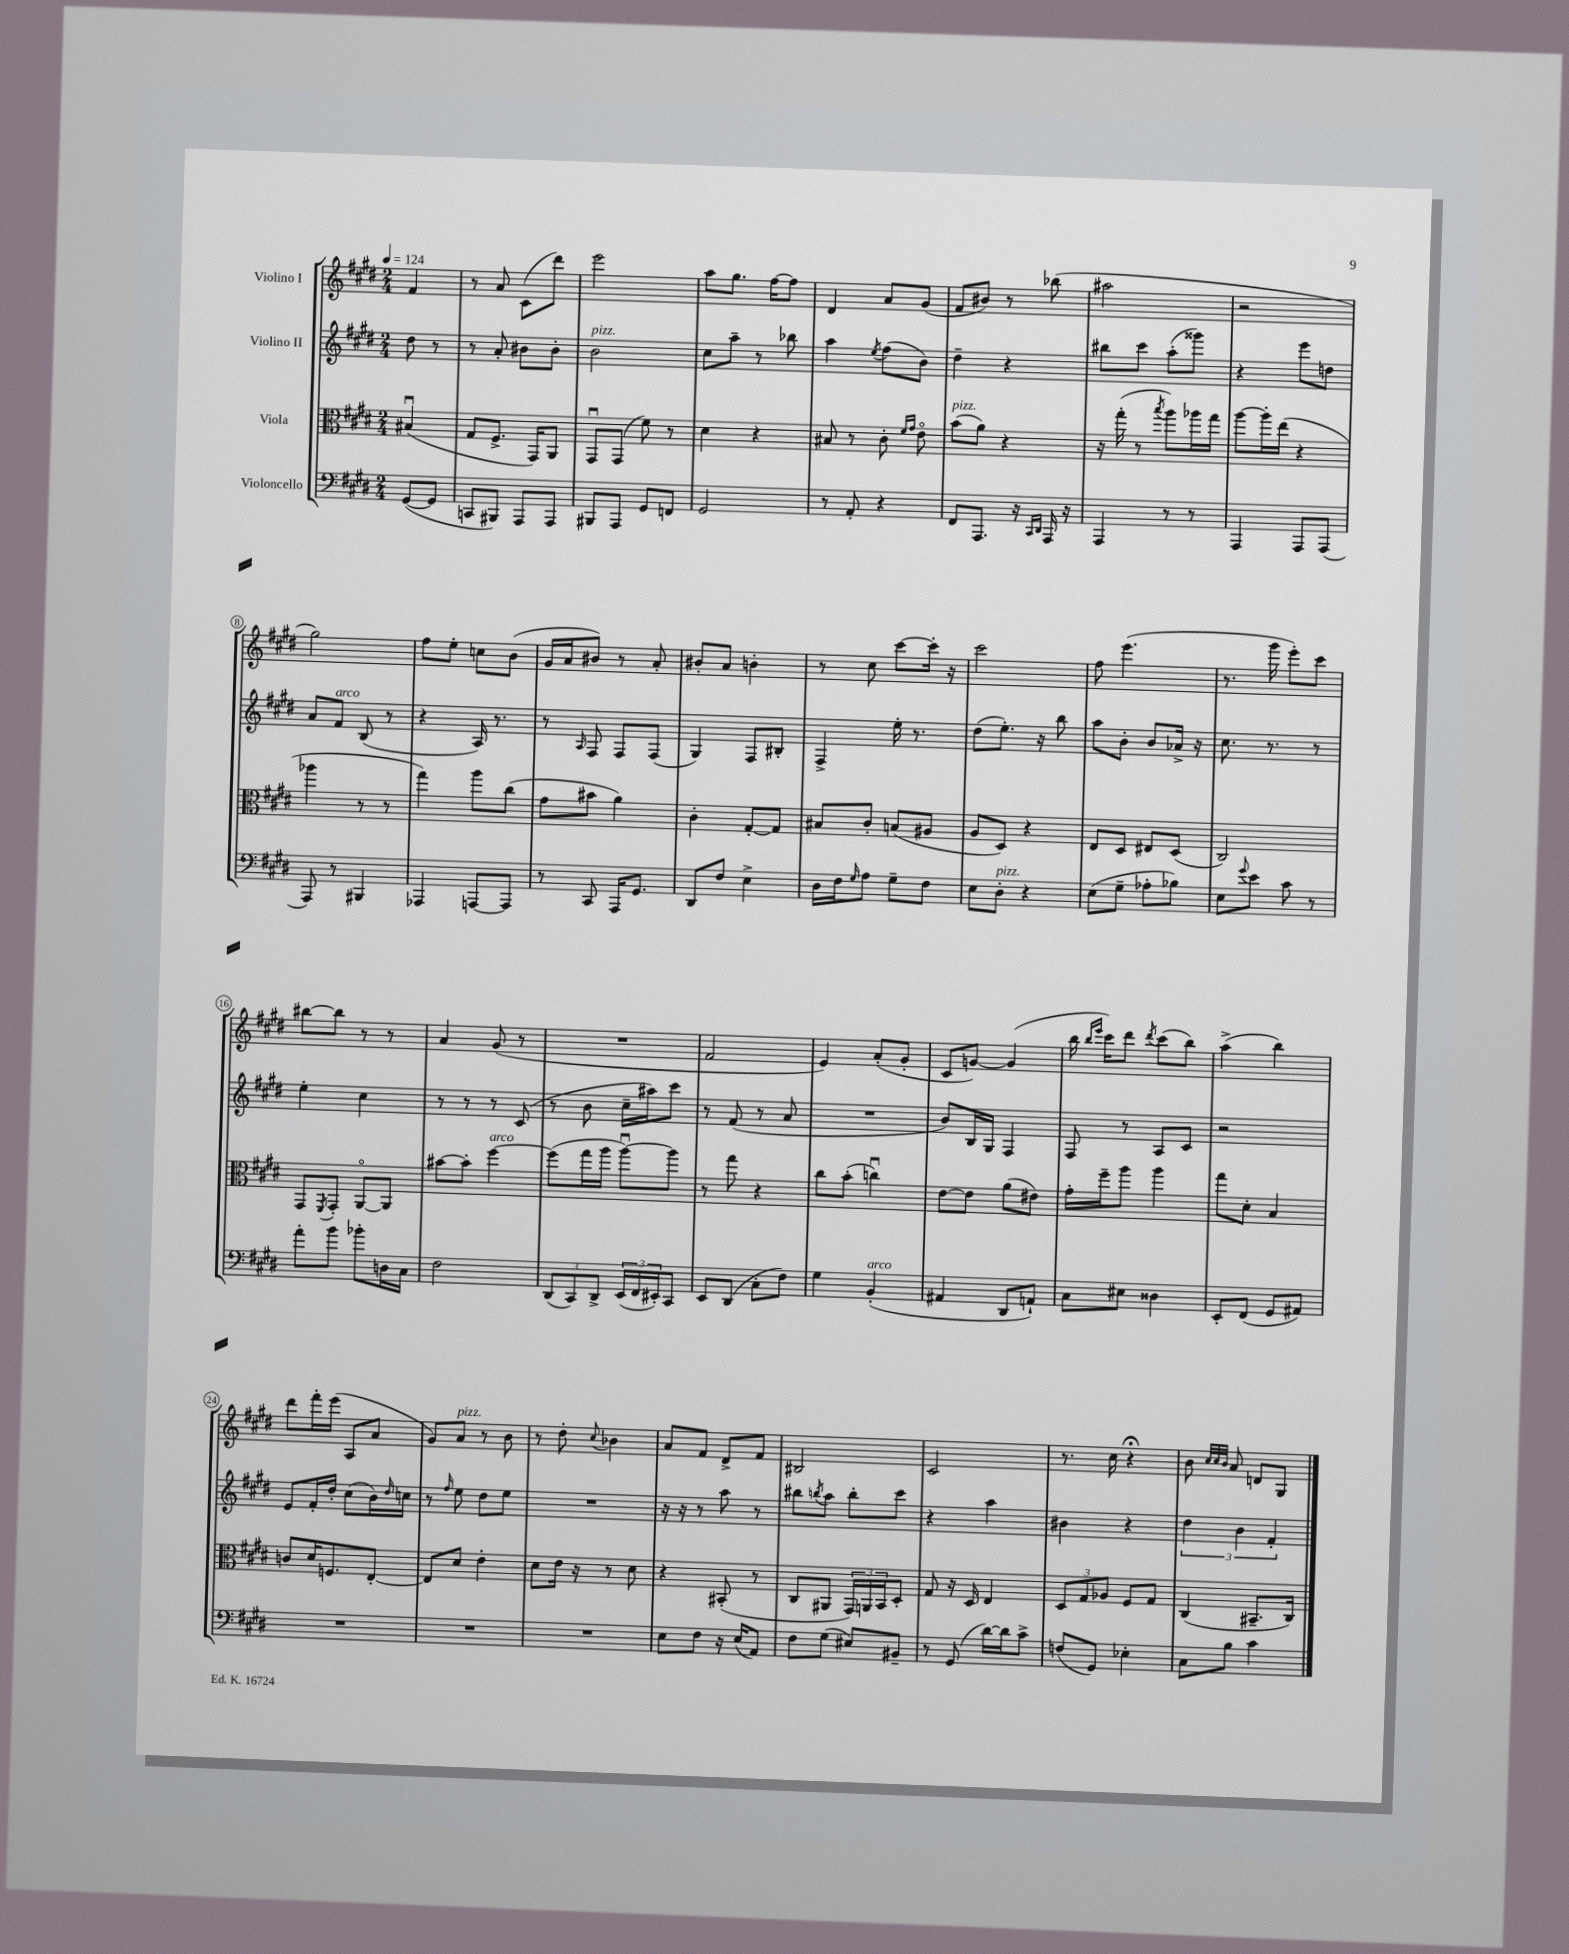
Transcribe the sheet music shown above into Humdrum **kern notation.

**kern	**kern	**kern	**kern
*part4	*part3	*part2	*part1
*staff4	*staff3	*staff2	*staff1
*I"Violoncello	*I"Viola	*I"Violino II	*I"Violino I
*clefF4	*clefC3	*clefG2	*clefG2
*k[f#c#g#d#]	*k[f#c#g#d#]	*k[f#c#g#d#]	*k[f#c#g#d#]
*M2/4	*M2/4	*M2/4	*M2/4
*MM124	*MM124	*MM124	*MM124
=	=	=	=
([8GG#/L	(4B#Xu/	8dd#\	4f#/
8GG#/J]	.	8r	.
=1	=1	=1	=1
8CCn/L	8G#/L	8r	8r
8BBB#X/J)	8.F#^/J	8a'/	8a/
8AAA/L	.	8b#X\L	(8c#\L
.	16GG#/KL)	.	.
8AAA/J	8AA/J	8b#'\J	8ddd#\J)
=2	=2	=2	=2
!	!	!LO:TX:a:i:t=pizz.	!
8BBB#X/L	8GG#u/L	2b\	2eee\
8AAA/J	(8GG#/J	.	.
8GG#/L	8f#\)	.	.
8FFn/J	8r	.	.
=3	=3	=3	=3
2GG#/	4d#\	8cc#\L	8aa\L
.	.	8aa~\J	8.gg#\J
.	4r	8r	.
.	.	.	[16ff#\KL
.	.	8bb-X\	8ff#\J]
=4	=4	=4	=4
8r	8B#X/	4aa\	4d#/
8AA'/	8r	.	.
.	.	8qee/	.
4r	8c#'\	(8ff#\L	8a/L
.	16qqf#/LL	.	.
.	16qqg#/JJ	.	.
.	8e\	8b\J)	(8g#/J
=5	=5	=5	=5
!	!LO:TX:a:i:t=pizz.	!	!
8FF#/L	(8b\L	4dd#~\	8f#/L
8.AAA/J	8a\J)	.	8b#X/J)
.	4r	4r	8r
16r	.	.	.
16qqCC#/LL	.	.	.
16qqDD#/JJ	.	.	.
16AAA/	.	.	(8bb-X\
16r	.	.	.
=6	=6	=6	=6
4AAA/	16r	8bb#X\L	2aa#X\
.	(16gg#'\	.	.
.	8r	8ccc#\J	.
.	8qbb/	.	.
8r	8aa\L)	(8aa'\L	.
8r	16aa-X\L	8ggg##X\J)	.
.	16gg#\JJ	.	.
=7	=7	=7	=7
4AAA/	[8aa\L	4r	2r
.	16aa'\L]	.	.
.	(16ee\JJ	.	.
8AAA/L	4r	8eee\L	.
(8AAA/J	.	8ddn\J	.
!!LO:LB:g=z
=8	=8	=8	=8
8AAA/)	4aa-X\	8a/L	2gg#\)
!	!	!LO:TX:a:i:t=arco	!
8r	.	8f#/J	.
4BBB#X/	8r	(8B/	.
.	8r	8r	.
=9	=9	=9	=9
4AAA-X/	4gg#\)	4r	8ff#\L
.	.	.	8ee'\J
[8AAAn/L	8aa\L	16A/)	8ccn\L
.	.	8.r	.
8AAA/J]	(8cc#\J	.	(8b\J
=10	=10	=10	=10
8r	8g#\L	8r	16g#/LL
.	.	.	16a/J
.	.	16qqA/	.
8CC#/	8b#X\J	8F#/	8b#X/J)
16AAA/KL	4a\)	8F#/L	8r
8.GG#/J	.	.	.
.	.	(8F#/J	8a'/
=11	=11	=11	=11
8DD#/L	4c#'\	4G#/)	8b#X'/L
8F#/J	.	.	8a/J
4E^\	[8G#'/L	8F#/L	4bn'\
.	8G#/J]	8B#X'/J	.
=12	=12	=12	=12
16D#\LL	8B#X/L	4F#^/	8r
16F#\J	.	.	.
16qqG#/	.	.	.
8A\J	8c#'/J	.	8cc#\
8G#~\L	(8Bn/L	16ee'\	[8ccc#\L
.	.	8.r	.
8F#\J	8A#X/J	.	16ccc#'\Jk]
.	.	.	16r
=13	=13	=13	=13
8E\L	8A/L	(8dd#\L	2ccc#\
!LO:TX:a:i:t=pizz.	!	!	!
8D#'\J	8D#/J)	8.ee'\J)	.
4r	4r	.	.
.	.	16r	.
.	.	8bb\	.
=14	=14	=14	=14
(8E\L	8E/L	8aa\L	8ff#\
8G#~\J	8D#/J	8b'\J	(4.eee\
8A-X'\L	8E#X/L	8b/L	.
8B-X\J)	(8D#/J	16a-X^/Jk	.
.	.	16r	.
=15	=15	=15	=15
8E\L	2C#/)	8.cc#\	8.r
8qqg#/	.	.	.
8e\J	.	.	.
.	.	8.r	16ggg#\
8c#\	.	.	8eee'\L)
8r	.	8r	8ccc#\J
!!LO:LB:g=z
=16	=16	=16	=16
8a'\L	8GG#/L	4ee'\	[8bb#X\L
.	8qFF#/	.	.
8b\J	8GG#'/J	.	8bb#\J]
8b-X'\L	[8AA/L	4cc#\	8r
16Dn\L	8AA/J]	.	8r
16C#\JJ	.	.	.
=17	=17	=17	=17
2F#\	[8b#X\L	8r	4a/
.	8b#'\J]	8r	.
!	!LO:TX:a:i:t=arco	!	!
.	[4ff#\	8r	(8g#/
.	.	(8c#/	8r
=18	=18	=18	=18
(12DD#/L	(8ff#\L]	8r	2r
12CC#/)	.	.	.
.	16gg#\L	8b\	.
12DD#^/J	.	.	.
.	16aa\JJ	.	.
(24EE/LL	[8aau\L)	16cc#~\LL	.
24FF#/	.	.	.
.	.	16aa#X\J)	.
24EE#X'/J)	.	.	.
8CC#/J	8aa\J]	8ccc#\J	.
=19	=19	=19	=19
8EE/L	8r	8r	2f#/
(8DD#/J	8gg#\	(8f#/	.
8C#'\L	4r	8r	.
8F#\J)	.	8a/	.
=20	=20	=20	=20
4G#\	8cc#\L	2r	4e/)
.	(8b'\J	.	.
!LO:TX:a:i:t=arco	!	!	!
(4BB'/	4ccnu\)	.	(8a'/L
.	.	.	8g#'/J
=21	=21	=21	=21
4AA#X/	[8e\L	8b/L)	8c#/L
.	8e\J]	16B/L	[8gn/J)
.	.	16G#/JJ	.
8DD#/L	(8a\L	4F#/	(4g/]
8AAn`/J)	8e#X\J)	.	.
=22	=22	=22	=22
8C#\L	16g#'\LL	8F#/	16bb\
.	.	.	16qqbb/LL
.	.	.	16qqeee/JJ
.	16ff#~\J	.	16ccc#\KL)
8E#X\J	8aa\J	8r	8ddd#\J
.	.	.	8qddd#/
4D##X\	4aa\	8A/L	(8ccc#\L
.	.	8c#/J	8bb\J)
=23	=23	=23	=23
8EE'/L	8gg#\L	2r	(4aa^\
(8FF#/J	8d#'\J	.	.
8GG#/L	4B/	.	4bb\)
8AA#X/J)	.	.	.
!!LO:LB:g=z
=24	=24	=24	=24
2r	8cn/L	8e/L	8ddd#\L
.	16d#/K	16f#'/L	16fff#'\L
.	8.Fn/	16dd#'/JJ	(16eee\JJ
.	.	(8cc#\L	8A/L
.	[8E'/J	16b\L)	8a/J
.	.	16qqdd#/	.
.	.	16ccn\JJ	.
=25	=25	=25	=25
2r	8E/L]	8r	8g#/L)
.	.	16qqff#/	.
!	!	!	!LO:TX:a:i:t=pizz.
.	8d#/J	8ee\	8a/J
.	4e'\	8dd#\L	8r
.	.	8ee\J	8b\
=26	=26	=26	=26
2r	8d#\L	2r	8r
.	16e\Jk	.	8dd#'\
.	16r	.	.
.	.	.	8qqcc#/
.	8r	.	4b-X\
.	8d#\	.	.
=27	=27	=27	=27
8E\L	4r	16r	8a/L
.	.	16r	.
8F#\J	.	8r	8f#/J
16r	(8BB#X'/	8aa\	8d#^/L
(16E/KL	.	.	.
8AA/J)	8r	8r	8f#/J
=28	=28	=28	=28
8F#\L	8C#/L	8bb#X\L	2B#X/
.	.	8qbbn/	.
(8G#\J	8AA#X/J	8aa\J	.
8E#X/L)	24GG#/LL)	8bb'\L	.
.	24AAn/	.	.
.	24BB/J	.	.
8BB#X~/J	8D#'/J	8ccc#\J	.
=29	=29	=29	=29
8r	8G#/	4r	2c#/
(8GG#/	16r	.	.
.	16D#/	.	.
[16d#\LL)	4E/	4aa\	.
16d#\J]	.	.	.
8c#^\J	.	.	.
=30	=30	=30	=30
(8Fn/L	12D#/L	4b#X\	8.r
.	12G#/	.	.
8GG#/J)	.	.	.
.	12A-X/J	.	.
.	.	.	16cc#\
4E-X'\	8F#/L	4r	4r;<
.	8G#/J	.	.
=31	=31	=31	=31
8C#\L	(4C#/	6dd#\	8b\
.	.	.	32qqcc#/LLL
.	.	.	32qqcc#/
.	.	.	32qqb/JJJ
8B\J	.	.	8a/
.	.	6b\	.
4c#\	8.BB#X~/L	.	8dn/L
.	.	6f#'/	.
.	.	.	8G#/J
.	16C#/Jk)	.	.
==	==	==	==
*-	*-	*-	*-
